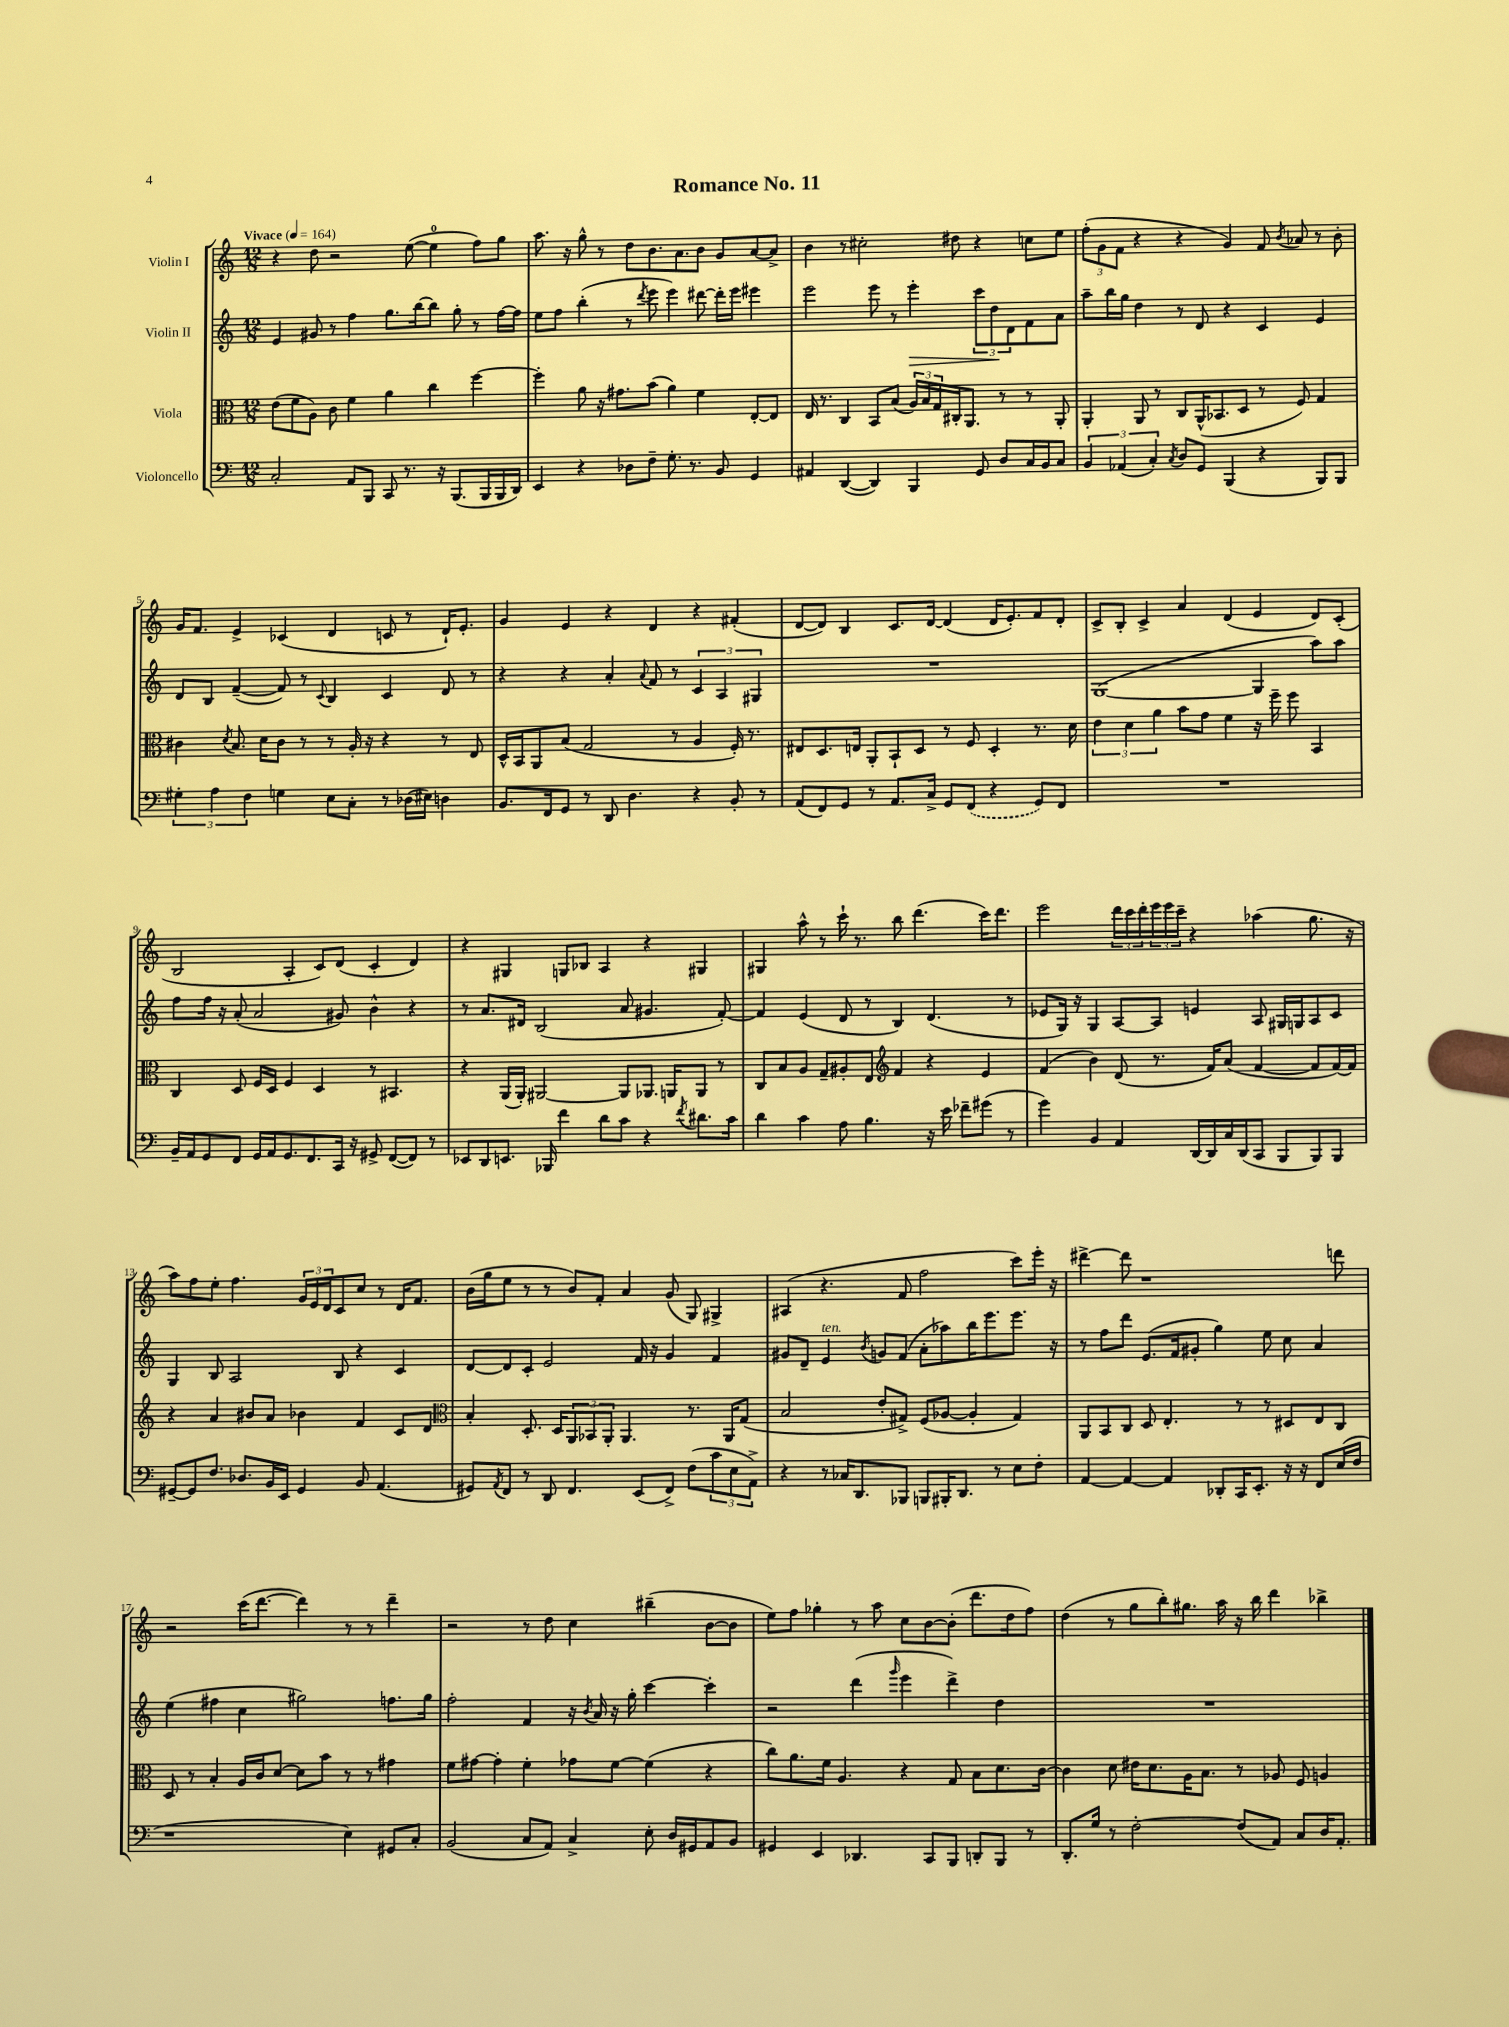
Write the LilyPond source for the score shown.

\header { title = "Romance No. 11" }
<<
\new StaffGroup <<
\new Staff = "s0" \with { instrumentName = "Violin I" } {
    \clef treble \key c \major \numericTimeSignature \time 12/8 \tempo "Vivace" 4 = 164
    r4 d''8 r2 e''8~( e''4-0 f''8) g''8 |
    a''8. r16 g''8-^ r8 d''8 b'8. a'8. b'8 g'8 a'8~ a'8-> |
    b'4 r8 cis''2-. dis''8 r4 c''8 e''8 |
    \tuplet 3/2 { f''8-.( g'8 f'8 } r4 r4 g'4) f'8 \acciaccatura { b'8 } aes'8 r8 b'8-. |
    g'16 f'8. e'4-> ces'4( d'4 c'8 r8 d'16-!) e'8.-. |
    g'4 e'4 r4 d'4 r4 fis'4-.( |
    d'8~ d'8) b4 c'8. d'16~ d'4( d'16 e'8.-.) f'8 d'8-. |
    c'8-> b8-. c'4-> a'4 d'4( e'4 d'8) c'8-.( |
    b2 a4-. c'8) d'8( c'4-. d'4) |
    r4 gis4 g8 bes8 a4 r4 gis4 |
    gis4 a''8-^ r8 c'''16-! r8. b''8 d'''4.( c'''16) d'''8. |
    e'''2 \tuplet 3/2 { d'''16 c'''16 d'''16-. } \tuplet 3/2 { e'''16 e'''16 c'''16-- } r4 aes''4( g''8. r16 |
    a''8) f''8 e''8-. f''4. \tuplet 3/2 { g'16 e'16 d'16 } c'8 c''8 r8 d'16 f'8. |
    b'16( g''16 e''8 r8 r8 b'8) f'8-. a'4 g'8( g8) gis4-> |
    ais4( r4. f'8 f''2 c'''8) e'''16-. r16 |
    dis'''4~-> dis'''8 r1 d'''8 |
    r2 c'''16( d'''8.~ d'''4) r8 r8 d'''4-- |
    r2 r8 d''8 c''4 bis''4--( b'8~ b'8 |
    e''8) f''8 ges''4-. r8 a''8 c''8 b'8~ b'8-.( d'''8. d''16 f''8) |
    d''4( r8 g''8 b''8-.) gis''8. a''16 r16 b''16 d'''4 bes''4-> \bar "|." |
}
\new Staff = "s1" \with { instrumentName = "Violin II" } {
    \clef treble \key c \major \numericTimeSignature \time 12/8
    e'4 gis'8 r8 f''4 g''8. b''16~ b''8 g''8-. r8 f''16~ f''16 |
    e''8 f''8 b''4-.( r8 \acciaccatura { d'''8 } e'''8 e'''4) dis'''8~ dis'''16-. e'''16 eis'''4 |
    e'''2 e'''8 r8 e'''4-.\> \tuplet 3/2 { c'''8 d''8\! d'8 } f'8 a'8 |
    a''8-- b''16 g''16 d''4 r8 d'8 r4 c'4 e'4 |
    d'8 b8 f'4~--( f'8) r8 \appoggiatura { c'8 } b4 c'4 d'8 r8 |
    r4 r4 a'4-. \appoggiatura { a'8 } f'8 r8 \tuplet 3/2 { c'4 a4 gis4 } |
    R1. |
    g1~( g4 a''8) a''8 |
    f''8 f''16 r16 a'8-.( a'2 gis'8) b'4-^ r4 |
    r8 a'8. dis'16 b2( a'8 gis'4. f'8~-.) |
    f'4 e'4( d'8 r8 b4) d'4.( r8 |
    ees'8 g16) r16 g4 a8~ a8 e'4 a8 gis16 g16 a8 c'8 |
    g4 b8 a2 b8 r4 c'4 |
    d'8~ d'8 c'8-. e'2 f'16 r16 g'4 f'4 |
    gis'8 d'8-- e'4^\markup { \italic "ten." } \acciaccatura { b'8 } g'8 f'8( a'8-. aes''8) b''16 e'''8. e'''8. r16 |
    r8 f''8 d'''8 e'8.( f'16 gis'8-. g''4) e''8 c''8 a'4 |
    e''4( fis''4 c''4 gis''2) f''8. gis''16 |
    f''2-. f'4 r16 \acciaccatura { b'8 } a'16 r16 g''16-. c'''4~ c'''4-. |
    r2 d'''4( \grace { g'''16 } e'''4 d'''4->) d''4 |
    R1. \bar "|." |
}
\new Staff = "s2" \with { instrumentName = "Viola" } {
    \clef alto \key c \major \numericTimeSignature \time 12/8
    e'8( f'8 a8) c'8 f'4 a'4 c''4 f''4~ |
    f''4-. a'8 r16 gis'8. b'8( a'4) f'4 e8~-. e8 |
    e16 r8. c4 b,8 b8( \tuplet 3/2 { a16) b16 g16 } cis16-. a,8. r8 r8 a,8-. |
    a,4-. a,8 r8 c8 a,16-^( bes,8. d8 r8 f8) g4 |
    cis'4 \acciaccatura { d'8 } b8. d'16 cis'8 r8 r8 a16-. r16 r4 r8 e8 |
    d16-^ b,16 a,8 b8( g2 r8 a4 f16-.) r8. |
    eis8 d8. e16 a,8-. b,8-! d8 r8 f8 d4-. r8. d'16 |
    \tuplet 3/2 { e'4 d'4 a'4 } b'8 g'8 f'4 r16 f''16-- f''8 b,4 |
    c4 d8 f16 d16 f4 d4 r8 bis,4. |
    r4 a,16( a,16-.) ais,2~ ais,8 aes,8. a,16 a,8 r8 |
    c8 b8 a8 g8-- ais8-. e8 \clef treble f'4 r4 e'4 |
    f'4( b'4) d'8( r8. f'16) a'8( f'4~ f'8 f'16~) f'16 |
    r4 a'4 bis'8 a'8 bes'4 f'4 c'8 d'8 |
    \clef alto b4-. d8.-. d16 \tuplet 3/2 { a,8 bes,8 a,8-. } a,4. r8. a,16 g8( |
    b2 e'8-. gis8->) f8( aes8~ aes4-. gis4) |
    a,8 b,8 c8 d8 e4.-. r8 r8 dis8 e8 c8 |
    d8 r8 b4-. a16 c'16 d'8~ d'8 b'8 r8 r8 gis'4 |
    f'8 gis'8~ gis'4-. f'4-. ges'8 f'8~ f'4( r4 |
    c''8) a'8. f'16 a4. r4 g8 b8 d'8. c'16~ |
    c'4 d'8 eis'16 d'8. a16 b8. r8 aes8 f8 a4 \bar "|." |
}
\new Staff = "s3" \with { instrumentName = "Violoncello" } {
    \clef bass \key c \major \numericTimeSignature \time 12/8
    c2-. a,8 b,,8 c,8 r8. r16 b,,8.( b,,16 b,,16 d,16) |
    e,4 r4 des8 f8-- g8.-. r8. b,8 g,4 |
    ais,4 d,4~( d,4) b,,4 g,8 d8 c16 b,16 c8 |
    \tuplet 3/2 { b,4 aes,4( c4-.) } \acciaccatura { c8 } d8 g,8 b,,4( r4 b,,8) b,,8 |
    \tuplet 3/2 { gis4-. a4 f4 } g4 e8 c8-. r8 des16( eis16) d4 |
    b,8. f,16 g,8 r8 d,8 d4. r4 b,8-. r8 |
    a,8( f,8) g,8 r8 a,8. c16-> g,8 \once \slurDashed f,8( r4 g,8) f,8 |
    R1. |
    b,16-- a,16 g,8 f,8 g,16 a,16 g,8. f,8. c,16 r16 gis,8-> f,8~( f,8) r8 |
    ees,8 d,8 e,8. bes,,16 f'4 d'8 c'8 r4 \acciaccatura { f'8 } dis'8. c'16 |
    d'4 c'4 a8 b4. r16 e'16 fes'8-- gis'8( r8 |
    g'4) b,4 a,4 d,16~ d,16 c16 d,16( c,8 b,,8 b,,8) b,,8 |
    gis,8~-- gis,8 f8. des8. b,16 e,16 gis,4 b,8 a,4.( |
    gis,8) \acciaccatura { a,8 } f,8 r8 d,8 f,4. e,8( f,8->) f8( \tuplet 3/2 { c'8 e8 a,8->) } |
    r4 r8 ces16 d,8. bes,,8 b,,8 bis,,16-. d,8. r8 e8 f8-. |
    a,4~ a,4~ a,4 des,8-. c,16 e,8.-. r16 r16 f,8 e16( f16 |
    r1 e4) gis,8 c8-. |
    b,2( c8 a,8) c4-> e8-. d16 gis,16 a,8 b,8 |
    gis,4 e,4 des,4. c,8 b,,8 d,8-. b,,8 r8 |
    d,8.-. g16 r8 f2~-. f8( a,8) c8 d16 a,8.-. \bar "|." |
}
>>
>>
